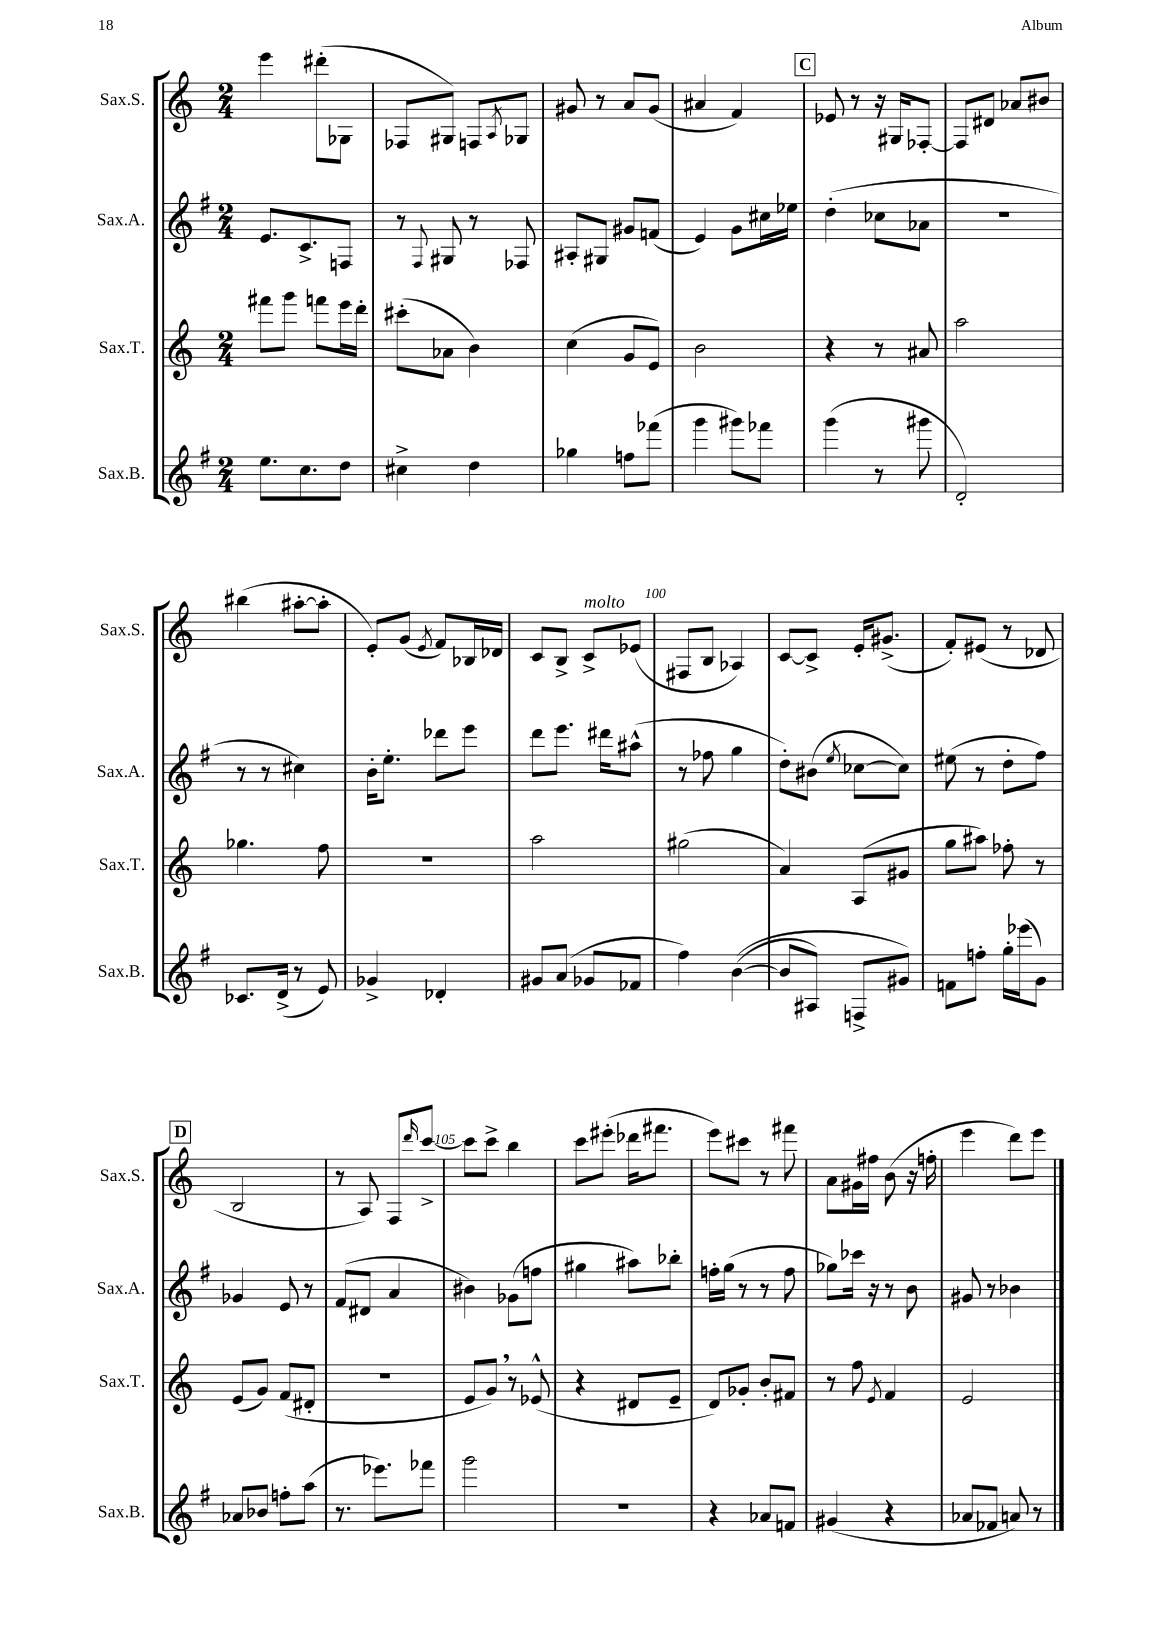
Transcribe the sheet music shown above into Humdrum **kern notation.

**kern	**kern	**kern	**kern
*part4	*part3	*part2	*part1
*staff4	*staff3	*staff2	*staff1
*I"Sax.B.	*I"Sax.T.	*I"Sax.A.	*I"Sax.S.
*I'Sax.B.	*I'Sax.T.	*I'Sax.A.	*I'Sax.S.
*clefG2	*clefG2	*clefG2	*clefG2
*k[f#]	*k[]	*k[f#]	*k[]
*M2/4	*M2/4	*M2/4	*M2/4
=91	=91	=91	=91
8.ee\L	8fff#X\L	8.e/L	4eee\
.	8ggg\J	.	.
8.cc\	.	8.c^/	.
.	8fffn\L	.	(8ddd#X'\L
8dd\J	16eee\L	8Fn/J	8G-X\J
.	16ddd'\JJ	.	.
=92	=92	=92	=92
4cc#X^\	(8ccc#X'\L	8r	8F-X/L
.	.	8qqF#/	.
.	8a-X\J	8G#X/	8G#X/J)
4dd\	4b\)	8r	8Fn/L
.	.	.	8qA/
.	.	8F-X/	8G-X/J
=93	=93	=93	=93
4gg-X\	(4cc\	8A#X'/L	8g#X/
.	.	8G#X/J	8r
8ffn\L	8g/L	8g#X/L	8a/L
(8fff-X\J	8e/J)	(8fn/J	(8g#/J
=94	=94	=94	=94
4ggg\	2b\	4e/)	4a#X/
8ggg#X\L)	.	8g\L	4f/)
8fff-X\J	.	16cc#X\L	.
.	.	16ee-X\JJ	.
!!LO:REH:place=s1:t=C
=95	=95	=95	=95
(4ggg\	4r	(4dd'\	8e-X/
.	.	.	8r
8r	8r	8cc-X\L	16r
.	.	.	16G#X/KL
8ggg#X\	8a#X/	8a-X\J	[8F-X'/J
=96	=96	=96	=96
2d'/)	2aa\	2r	8F-/L]
.	.	.	8d#X/J
.	.	.	8a-X/L
.	.	.	8b#X/J
!!LO:LB:g=z
=97	=97	=97	=97
8.c-X/L	4.gg-X\	8r	(4bb#X\
.	.	8r	.
(16d^/Jk	.	.	.
8r	.	4cc#X\)	[8aa#X'\L
8e/)	8ff\	.	8aa#'\J]
=98	=98	=98	=98
4g-X^/	2r	16b'\KL	8e'/L)
.	.	8.ee'\J	.
.	.	.	(8g/J
.	.	.	8qe/
4d-X'/	.	8ddd-X\L	8f/L)
.	.	8eee\J	16B-X/L
.	.	.	16d-X/JJ
=99	=99	=99	=99
8g#X/L	2aa\	8ddd\L	8c/L
(8a/J	.	8.eee\J	8B^/J
!	!	!	!LO:TX:a:i:t=molto
8g-X/L	.	.	8c^/L
.	.	16ddd#X\KL	.
8f-X/J	.	(8aa#X^^\J	(8e-X/J
=100	=100	=100	=100
4ff#\)	(2gg#X\	8r	8F#X/L
.	.	8ff-X\	8B/J
(([4b\	.	4gg\	4A-X/)
=101	=101	=101	=101
8b/L]	4a/)	8dd'\L)	[8c/L
8A#X/J)	.	(8b#X\J	8c^/J]
.	.	8qee/	.
8Fn^/L	(8A/L	[8cc-X\L	16e'/KL
.	.	.	(8.g#X^/J
8g#X/J)	8g#X/J	8cc-\J])	.
=102	=102	=102	=102
8fn\L	8gg\L	(8ee#X\	8f'/L)
8ffn'\J	8aa#X\J)	8r	(8e#X/J
16gg'\LL	8ff-X'\	8dd'\L	8r
(16eee-X\J	.	.	.
8g\J)	8r	8ff#\J)	8d-X/
!!LO:LB:g=z
!!LO:REH:place=s1:t=D
=103	=103	=103	=103
8a-X/L	(8e/L	4g-X/	2B/
8b-X/J	8g/J)	.	.
8ffn'\L	(8f/L	8e/	.
(8aa\J	8d#X'/J	8r	.
=104	=104	=104	=104
8.r	2r	(8f#/L	8r
.	.	8d#X/J	8A/)
8.eee-X\L)	.	.	.
.	.	4a/	8F/L
.	.	.	16qqddd/
8fff-X\J	.	.	[8ccc^/J
=105	=105	=105	=105
2ggg\	8e/L	4b#X\)	8ccc\L]
.	8g,/J)	.	8ccc^\J
.	8r	(8g-X\L	4bb\
.	(8e-X^^/	8ffn\J	.
=106	=106	=106	=106
2r	4r	4gg#X\	8ccc\L
.	.	.	(8eee#X'\J
.	8d#X/L	8aa#X\L)	16ddd-X\KL
.	.	.	8.fff#X\J
.	8e~/J	8bb-X'\J	.
=107	=107	=107	=107
4r	8d/L)	16ffn'\LL	8eee\L)
.	.	(16gg\JJ	.
.	8g-X'/J	8r	8ccc#X\J
8a-X/L	8b'/L	8r	8r
8fn/J	8f#X/J	8ff\	8fff#X\
=108	=108	=108	=108
(4g#X/	8r	8gg-X\L)	8a\L
.	8ff\	16ccc-X\Jk	16g#X\L
.	.	16r	16ff#X\JJ
.	8qe/	.	.
4r	4f/	8r	(8b\
.	.	8b\	16r
.	.	.	16ffn'\
=109	=109	=109	=109
8a-X/L	2e/	8g#X/	4eee\
8f-X/J	.	8r	.
8an/)	.	4b-X\	8ddd\L)
8r	.	.	8eee\J
==	==	==	==
*-	*-	*-	*-
